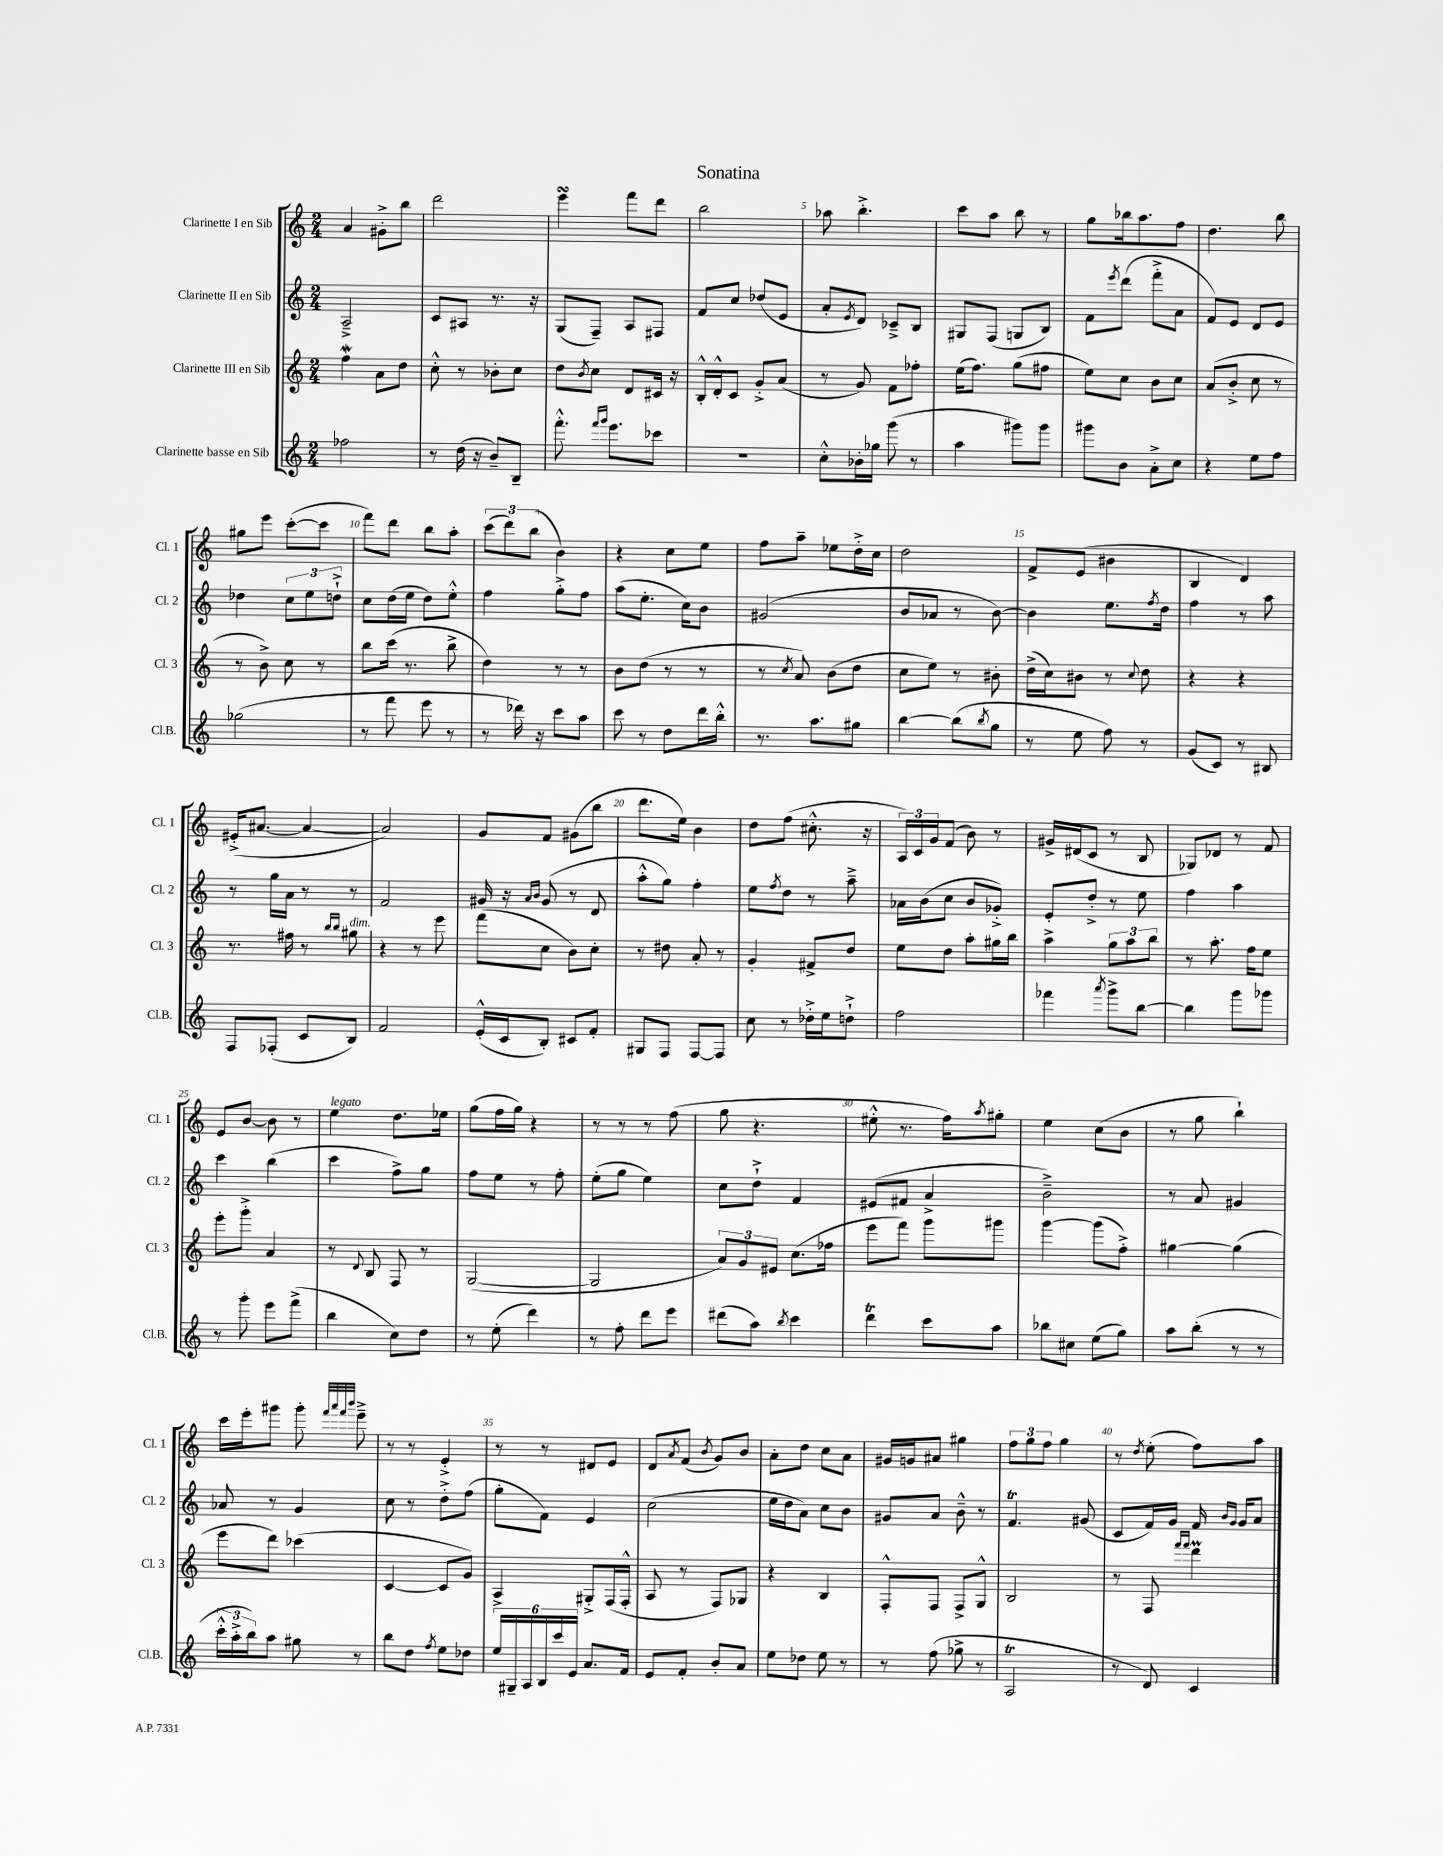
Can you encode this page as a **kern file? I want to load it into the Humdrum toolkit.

**kern	**kern	**kern	**kern
*staff4	*staff3	*staff2	*staff1
*clefG2	*clefG2	*clefG2	*clefG2
*k[]	*k[]	*k[]	*k[]
*M2/4	*M2/4	*M2/4	*M2/4
2ff-	4ff	2A~^	4a
.	8a	.	8g#'^
.	8dd	.	8bb
=	=	=	=
8r	8cc'^^	8c	2ddd
(16dd	8r	8A#	.
16r	.	.	.
8b~)	8b-'	8.r	.
8B~	8cc	.	.
.	.	16r	.
=	=	=	=
8.fff'^^	8dd	(8G	4eee
.	8qb	.	.
.	8cc	8F~)	.
16qqfff	.	.	.
16qqggg	.	.	.
8.eee	.	.	.
.	8d	8A	8fff
8ccc-	16c#	8F#	8ddd
.	16r	.	.
=	=	=	=
2r	16B'^^	8f	2bb
.	16d'^^	.	.
.	8c	8cc	.
.	8g'^	(8dd-	.
.	(8a	8e	.
=	=	=	=
8cc'^^	8r	8a'	8aa-
.	.	8qe	.
16b-'	8g)	8d)	4.bb'^
16gg-	.	.	.
(8ggg	8f	8c-~^	.
8r	8ff-'	8B	.
=	=	=	=
4aa	(16ee	8G#	8ccc
.	8.ff)	.	.
.	.	(8F	8aa
8ggg#)	(8gg	8G	8bb
8ggg#	8ff#	8B)	8r
=	=	=	=
8ggg#	8ee)	8f	8gg
.	.	8qeee	.
8b	8cc	(8ddd	16bb-
.	.	.	8.aa
8a'^	8b	8fff'^	.
8cc	8cc	8a	8ff
=	=	=	=
4r	(8a	8f)	4.dd
.	8b'^	8e	.
8ee	8cc	8d	.
8ff	8r	8e	8bb
=	=	=	=
(2gg-	8r	4dd-	8gg#
.	8b^)	.	8eee
.	8cc	12cc	([8ccc'
.	.	12ee	.
.	8r	.	8ccc]
.	.	12dd`^	.
=	=	=	=
8r	8bb	8cc	8fff)
8fff	(16ccc	(16dd	8ddd
.	8.r	16ee	.
8eee	.	8dd)	8bb
8r	8bb^	8ee'^^	8aa'
=	=	=	=
8r	4dd)	4ff	(12ccc
.	.	.	12ddd)
16ddd-)	.	.	.
.	.	.	(12bb
16r	.	.	.
8ccc	8r	8gg'^	4b)
8aa	8r	8ff	.
=	=	=	=
8ccc	8b	(8aa	4r
8r	(8dd	8.ee'	.
8dd	8r	.	8cc
.	.	16cc)	.
16ddd	8r	8b	8ee
16bb'^^	.	.	.
=	=	=	=
8.r	8r	(2g#	8ff
.	8qcc	.	.
.	8a)	.	8aa~
8.aa	.	.	.
.	(8b	.	8ee-
8gg#	8dd	.	16dd'^
.	.	.	16cc
=	=	=	=
[4bb	8cc	8b	2dd
.	8ee)	8a-	.
(8bb]	8r	8r	.
8qbb	.	.	.
8gg	8b#'	[8b)	.
=	=	=	=
8r	(16dd^	4b]	8f^
.	16cc)	.	.
8ee	8b#	.	(8e
8ff)	8r	8.ee	4b#
.	8qqcc	.	.
8r	8dd	.	.
.	.	8qff	.
.	.	16dd	.
=	=	=	=
(8g	4r	4ff	4B
8c)	.	.	.
8r	4r	8r	4d)
8B#	.	8aa	.
=	=	=	=
8F	8.r	8r	(16e#'^
.	.	.	[8.a#
(8F-'	.	16gg	.
.	16ff#	16a	.
8c	8r	8r	4a#_
.	16qqbb	.	.
.	16qqbb	.	.
8B)	8gg#	8r	.
=	=	=	=
2f	4r	2f	2a#])
.	8r	.	.
.	8eee	.	.
=	=	=	=
(16e'^^	(8fff	16g#	8g
16c	.	16r	.
.	.	16qqa	.
.	.	16qqb	.
8B')	8cc	(8g#	8f
8c#	8b)	8r	(8g#
8f'	8cc'	8d	8bb
=	=	=	=
8G#	8r	8aa'^^	8.ddd
8F	8dd#	8gg)	.
.	.	.	16ee)
[8F	8a'	4ff'	4b
8F]	8r	.	.
=	=	=	=
8cc	4g'	8ee	8dd
.	.	8qff	.
8r	.	8dd	(8ff
16dd-'^	8f#^	8r	8.cc#'^^
16ee	.	.	.
8dd`^	8dd	8aa~^	.
.	.	.	16r
=	=	=	=
2ff	8ee	16a-	24A)
.	.	.	24c
.	.	(16b	.
.	.	.	24g
.	8dd	8cc	(8f
.	8aa'	8b	8b)
.	16gg#	8g-'^)	8r
.	16bb	.	.
=	=	=	=
4fff-	4aa^	8e'	16g#^
.	.	.	(16d#
.	.	8dd'^	8c
8qaaa	.	.	.
8ggg^	12gg	8r	8r
.	12aa	.	.
[8bb	.	8ee	8B
.	12bb	.	.
=	=	=	=
4bb]	8r	4ff	8G-)
.	8.aa'	.	8d-
8ggg	.	4aa	8r
.	16ff	.	.
8ggg-	8ee	.	8f
=	=	=	=
8r	8eee'	4ccc	8e
8ggg'	8ggg'^	.	[8b
8eee	4a	(4bb	8b]
(8fff^	.	.	8r
=	=	=	=
4bb	8r	4ccc	4ee
.	8qqd	.	.
.	8B	.	.
8cc)	8F	8ff^)	8.dd
8dd	8r	8gg	.
.	.	.	16ee-
=	=	=	=
8r	([2G	8ff	(8gg
(8ee'	.	8ee	16ff
.	.	.	16gg)
4ddd)	.	8r	4r
.	.	8ff'	.
=	=	=	=
8r	2G]	(8ee'	8r
8ff'	.	8gg	8r
8ddd	.	4ee)	8r
8eee	.	.	(8ff
=	=	=	=
(8ddd#	12a)	8cc	8gg
.	12g	.	.
8aa)	.	8dd`^	4.r
.	12e#	.	.
8qbb	.	.	.
4ccc	(8.cc	4f	.
.	16ff-	.	.
=	=	=	=
4ddd	8eee	(8e#	8ee#'^^
.	8fff)	8f#	8.r
8ccc	8ggg	4a^	.
.	.	.	16ff)
.	.	.	8qaa
8aa	8ggg#	.	8gg#'
=	=	=	=
8bb-	[4ggg	2b~^)	4ee
8cc#	.	.	.
(8ee	(8ggg]	.	(8cc
8gg)	8ff'^)	.	8b
=	=	=	=
8aa	[4gg#	8r	8r
(8bb'	.	8a	8gg
8r	(4gg#]	4g#	4bb`)
8r	.	.	.
=	=	=	=
24ccc'^^	8eee	8a-	16ccc
24aa'^	.	.	.
.	.	.	16eee'
24bb)	.	.	.
8aa	8ddd)	8r	8ggg#
8gg#	(4ccc-	4g	8ggg#'
.	.	.	32qqfff
.	.	.	32qqaaa
.	.	.	32qqfff
.	.	.	32qqbbb
8r	.	.	8eee~^
=	=	=	=
8bb	[4c	8cc	8r
8dd	.	8r	8r
8qff	.	.	.
8ee	8c]	8dd'^	4e'^
8dd-	8g)	(8ff	.
=	=	=	=
24ee	4A^	8gg'	8r
24G#~	.	.	.
24A	.	.	.
24B	.	8f)	8r
24ccc	.	.	.
24e	.	.	.
8.a	8G#'^	4e	8d#
.	(16F	.	8e
16f	16F'^^	.	.
=	=	=	=
8e	8A	(2cc	8d
.	.	.	8qa
8f'	8r	.	(8f
.	.	.	8qb
8b'	8F)	.	8g)
8a	8G-	.	8b
=	=	=	=
8ee	4r	16ee	8a'
.	.	16dd	.
8dd-	.	8a)	8dd
8ee	4B	8cc	8cc
8r	.	8b	8a
=	=	=	=
8r	8F'^^	8g#	16g#
.	.	.	16g
(8ff	8F	8a	8a#
8gg-^	8F^	8b~^^	4gg#
8r	8G^^	8r	.
=	=	=	=
2A	2B	4.f	12ff
.	.	.	12gg
.	.	.	12ff
.	.	.	4gg
.	.	(8g#	.
=	=	=	=
8r	8r	8c	8r
.	.	.	8qdd
8d)	8F	16f)	(8ee'
.	.	16g	.
.	16qqfff	.	.
.	16qqfff	.	.
4c	4ddd	16f	8ff)
.	.	16qqb	.
.	.	16qqg	.
.	.	16g	.
.	.	8a	8aa
==	==	==	==
*-	*-	*-	*-
